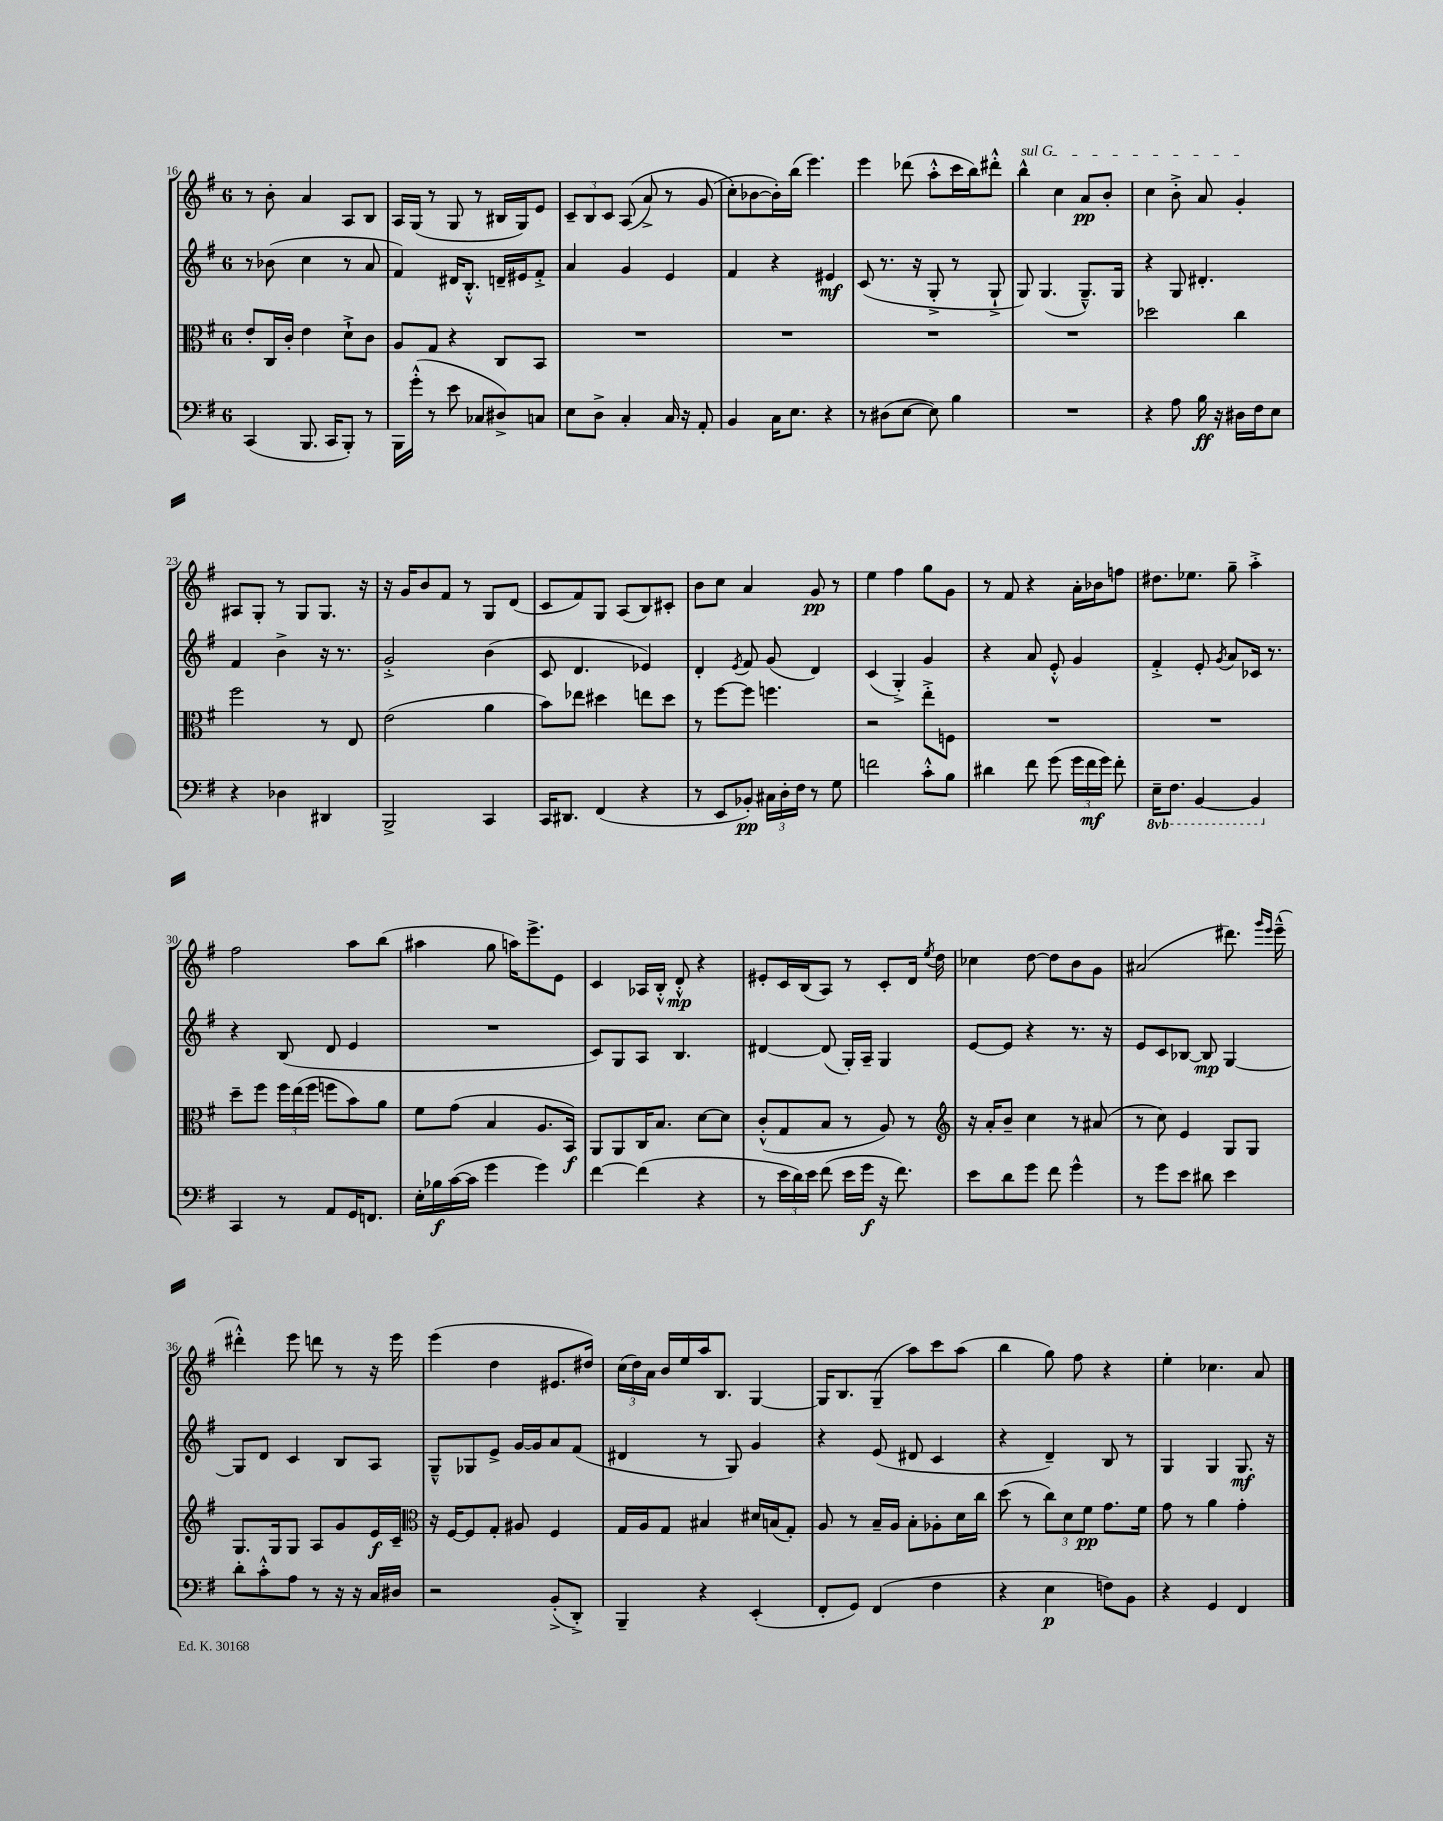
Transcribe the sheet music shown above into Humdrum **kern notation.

**kern	**kern	**kern	**kern
*staff4	*staff3	*staff2	*staff1
*clefF4	*clefC3	*clefG2	*clefG2
*k[f#]	*k[f#]	*k[f#]	*k[f#]
*M6/8	*M6/8	*M6/8	*M6/8
(4CC	8e'	8r	8r
.	16C	(8b-	8b'
.	16c'	.	.
8.BBB	4e	4cc	4a
16CC	.	.	.
8BBB')	8d`^	8r	8A
8r	8c	8a	8B
=	=	=	=
16BBB	8A	4f#)	16A
(16g'^^	.	.	(16G
8r	8G	.	8r
8e	4r	16d#	8G
.	.	8.B'^^	.
8C-	.	.	8r
8D#^)	8C	16d~	16B#
.	.	16e#	16G)
8C	8BB	8f#'^	8e
=	=	=	=
8E	2.r	4a	12c~
.	.	.	12B
8D^	.	.	.
.	.	.	12c
4C'	.	4g	&((8A
.	.	.	8a^)
16C	.	4e	8r
16r	.	.	.
8AA'	.	.	(8g
=	=	=	=
4BB	2.r	4f#	8cc'&)
.	.	.	[8b-
16C	.	4r	16b-'])
8.E	.	.	(16bb
.	.	.	4.eee)
4r	.	4e#	.
=	=	=	=
8r	2.r	(8c	4eee
(8D#	.	8.r	.
[8E	.	.	(8ddd-
.	.	16r	.
8E])	.	8G'^	8aa'^^
4B	.	8r	16ccc
.	.	.	16bb)
.	.	8G`^	8ddd#'^^
=	=	=	=
2.r	2.r	8G)	4bb^^
.	.	(4.G	.
.	.	.	4cc
.	.	8.G~^^)	8a
.	.	.	8b'
.	.	16G	.
=	=	=	=
4r	2dd-	4r	4cc
8A	.	8G	8b'^
16B	.	4.d#'	8a
16r	.	.	.
16D#	4cc	.	4g'
16F#	.	.	.
8E	.	.	.
=	=	=	=
4r	2ff#	4f#	8A#
.	.	.	8G'
4D-	.	4b^	8r
.	.	.	8G
4DD#	8r	16r	8.G
.	.	8.r	.
.	8E	.	.
.	.	.	16r
=	=	=	=
2BBB^	(2e	2g'^	16r
.	.	.	16g
.	.	.	8b
.	.	.	8f#
.	.	.	8r
4CC	4a	(4b	8G
.	.	.	(8d
=	=	=	=
16CC	8b)	8c	8c
8.DD#	.	.	.
.	8ee-	4.d	8f#)
(4FF#	4dd#	.	8G
.	.	.	(8A
4r	8ee	4e-)	8B)
.	8dd#	.	8c#'
=	=	=	=
8r	8r	4d'	8b
8EE	[8ff#	.	8cc
.	.	8qe	.
8BB-')	8ff#]	8f#	4a
24C#	4.ff	(8g	.
24D'	.	.	.
24F#	.	.	.
8r	.	4d)	8g
8G	.	.	8r
=	=	=	=
2f	2r	(4c	4ee
.	.	4G'^)	4ff#
8c'^^	8ee'^	4g	8gg
8B	8F	.	8g
=	=	=	=
4d#	2.r	4r	8r
.	.	.	8f#
8f#	.	8a	4r
(8g	.	8e'^^	.
24g	.	4g	16a'
24f#	.	.	.
.	.	.	16b-
24g)	.	.	.
8f#'	.	.	8ff
=	=	=	=
16EE~	2.r	4f#'^	8.dd#
8.FF#	.	.	.
.	.	.	8.ee-
[4BBB	.	8e'	.
.	.	8qg	.
.	.	8a	8gg~
4BBB]	.	16c-	4aa'^
.	.	8.r	.
=	=	=	=
4CC	8dd~	4r	2ff#
.	8ff#	.	.
8r	24ff#	(8B	.
.	(24ee	.	.
.	24ff#	.	.
8AA	8ff	8d	.
16GG	8b)	4e	8aa
8.FF	.	.	.
.	8a	.	(8bb
=	=	=	=
16E'	8f#	2.r	4aa#
16B-	.	.	.
([16c	(8g	.	.
16c]	.	.	.
4g	4B	.	8gg
.	.	.	16aa)
.	.	.	8.eee^
4g)	8.A	.	.
.	.	.	8e
.	16BB)	.	.
=	=	=	=
[4f#	8AA	8c)	4c
.	8AA	8G	.
(4f#]	16C	8A	16A-
.	8.B	.	16B'^^
.	.	4.B	8d'^^
4r	[8d	.	4r
.	8d]	.	.
=	=	=	=
8r	(8c'^^	[4d#	8e#'
24e	8G	.	16c
24d)	.	.	.
.	.	.	(16B
24e	.	.	.
(8f#	8B	(8d#]	8A)
16e	8r	16G')	8r
16g	.	16A~	.
16r	8A)	4G	8c'
8.f#)	.	.	.
.	8r	.	16d
.	.	.	8qee
.	.	.	16dd
=	=	=	=
*	*clefG2	*	*
8e	16r	[8e	4cc-
.	16a'	.	.
8d	8b~	8e]	.
8g	4cc	4r	[8dd
8f#	.	.	8dd]
4g^^	8r	8.r	8b
.	(8a#	.	8g
.	.	16r	.
=	=	=	=
8r	8r	8e	(2a#
8g	8cc)	8c	.
8e	4e	[8B-	.
8d#	.	8B-]	.
4e	8G	[4G	8.ddd#)
.	8G	.	.
.	.	.	16qqggg
.	.	.	16qqeee
.	.	.	(16eee~^^
=	=	=	=
8d'	8.G	8G]	4ddd#'^^)
8c'^^	.	8d	.
.	16G	.	.
8A	8G	4c	8eee
8r	8A	.	8ddd
16r	8g	8B	8r
16r	.	.	.
16C	16e	8A	16r
16D#	16c~	.	16eee
=	=	=	=
*	*clefC3	*	*
2r	16r	8G~^^	(4eee
.	[16F#	.	.
.	8F#]	8G-	.
.	8G'	8e^	4dd
.	8A#	[16g	.
.	.	16g]	.
(8BB'^	4F#	8a	8.e#
8DD'^)	.	(8f#	.
.	.	.	16dd#)
=	=	=	=
4BBB~	16G	4d#	(24cc
.	.	.	24dd)
.	16A	.	.
.	.	.	24a
.	8G	.	16b
.	.	.	16ee
4r	4B#	8r	16aa
.	.	.	8.B
.	.	8G)	.
(4EE'	16d#	4g	[4G
.	(16B	.	.
.	8G')	.	.
=	=	=	=
8FF#'	8A	4r	16G]
.	.	.	8.B
8GG)	8r	.	.
(4FF#	16B~	(8e	(8G~
.	16A	.	.
.	8B'	8d#	8aa)
4F#	8A-'	4c	8ccc
.	16d	.	(8aa
.	16cc	.	.
=	=	=	=
4r	(8dd	4r	4bb
.	8r	.	.
4E	12cc)	4d~)	8gg)
.	12d	.	.
.	.	.	8ff#
.	12f#	.	.
8F)	8.g	8B	4r
8BB	.	8r	.
.	16f#	.	.
=	=	=	=
4r	8g	4G	4ee'
.	8r	.	.
4GG	4a	4G	4.cc-
4FF#	4g'	8.G	.
.	.	.	8a
.	.	16r	.
==	==	==	==
*-	*-	*-	*-
